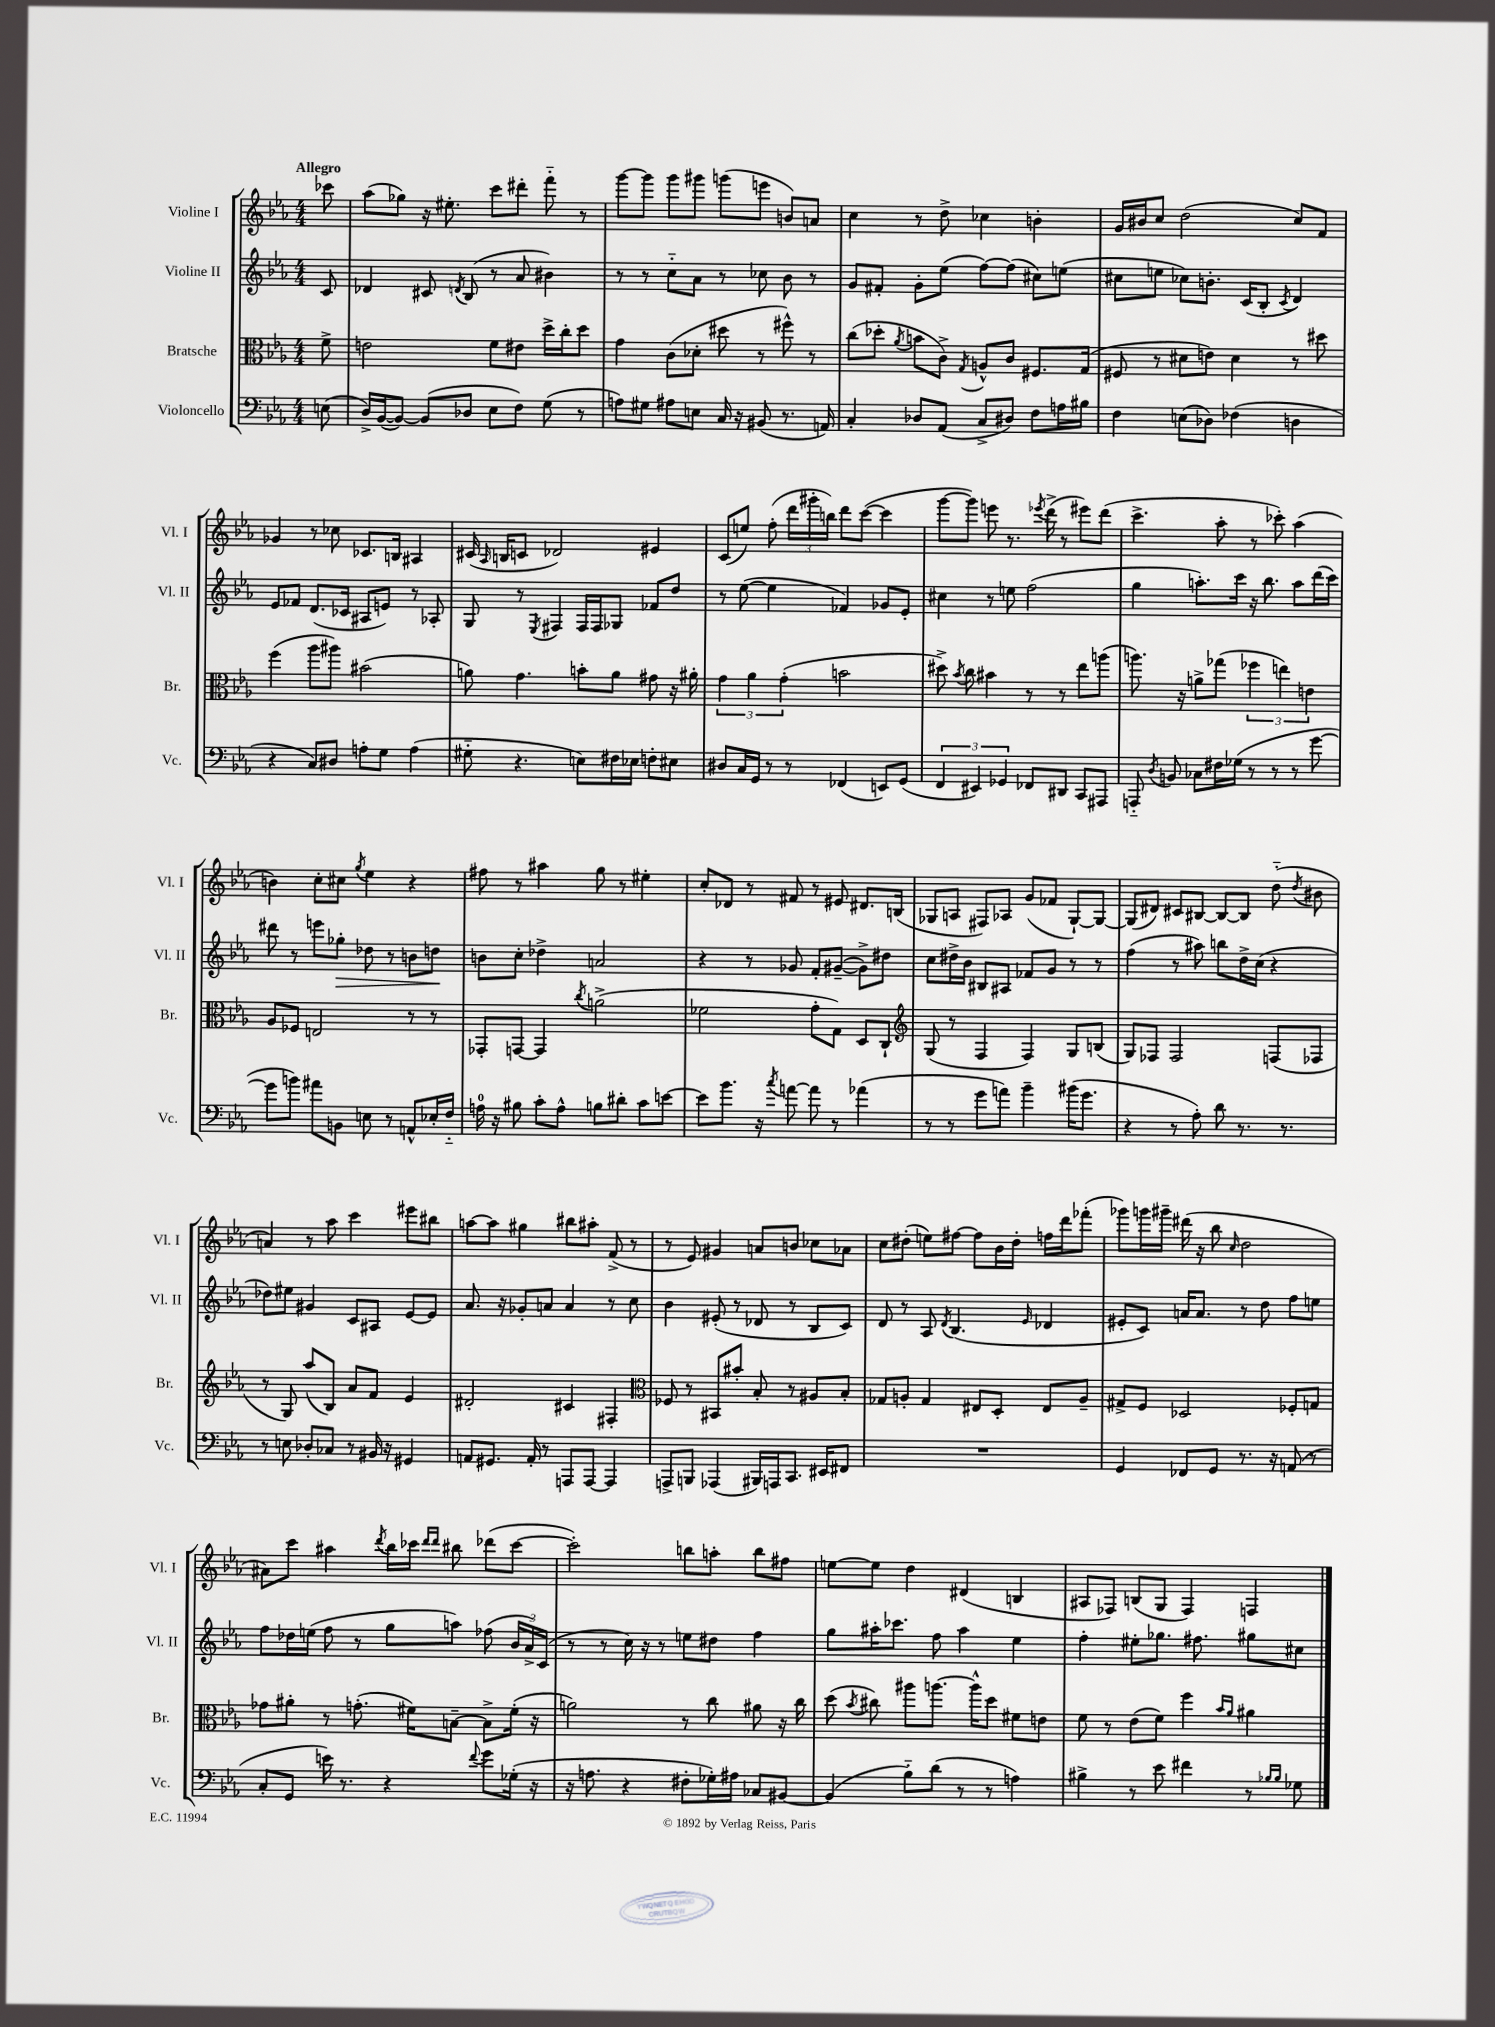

**kern	**kern	**kern	**kern
*staff4	*staff3	*staff2	*staff1
*clefF4	*clefC3	*clefG2	*clefG2
*k[b-e-a-]	*k[b-e-a-]	*k[b-e-a-]	*k[b-e-a-]
*M4/4	*M4/4	*M4/4	*M4/4
(8E	8f^	8c	8ccc-
=	=	=	=
16D^)	2e	4d-	(8aa-
([16BB-	.	.	.
8BB-_)	.	.	8gg-)
(8BB-]	.	8c#	16r
.	.	.	8.ee#'
.	.	8qd	.
8D-	.	(8B-	.
8E-	8f	8r	8ccc
8F)	8e#	8a-	8ddd#'
(8G	16dd^	4b#)	8fff'~
.	16cc'	.	.
8r	8dd	.	8r
=	=	=	=
8A)	4g	8r	[8ggg
8G#	.	8r	8ggg]
8A#	(8c	8cc'~	8ggg
8E	8d-'	8a-	8ggg#
16C	8dd#	8r	(8ggg
16r	.	.	.
(8BB#	8r	8cc-	8eee
8.r	8ff#^^)	8b-	8b)
.	8r	8r	8a
16AA)	.	.	.
=	=	=	=
4C'	(8cc	8g	4cc
.	8dd-'	8f#'	.
.	8qa-	.	.
8D-	8b	8g'	8r
(8AA-	8c^)	(8ee-	8dd^
.	8qG	.	.
8C^	8A^^	[8ff)	4cc-
8D#)	8c	(8ff]	.
8F	8.F#	8cc#)	4b'
16A	.	(8ee	.
16B#	(16G	.	.
=	=	=	=
4F	8F#	8cc#	16g
.	.	.	16b#
.	8r	8ee	8cc
(8E	8d#	8cc-)	(2dd
8D-)	8e)	8.b'	.
(4F-	4d#	.	.
.	.	(16c	.
.	.	8B-'	.
.	.	8qc	.
4D	8r	4d)	8cc)
.	8dd#	.	8f
=	=	=	=
4r	(4ff	8e-	4g-
.	.	8f-	.
8C)	8aa-	(8.d	8r
8D#	8aa#)	.	8cc-
.	.	16c-	.
8A'	(2b#	8A#	8.c-
8G	.	8e)	.
.	.	.	16B
(4A	.	8r	4A#
.	.	8A-'	.
=	=	=	=
8G#'~	8a)	8G	(16c#
.	.	.	16qqA-
.	.	.	16B
4.r	4.g	8r	8c
.	.	8qE-	.
.	.	4F#	2d-)
8E)	8b'	16F#	.
.	.	16F#	.
16F#	8a	8G-	.
16E-	.	.	.
8F'	8g#	8f-	4e#
8E#	16r	8dd	.
.	16a#'	.	.
=	=	=	=
8D#	6g	8r	(8c
16C	.	([8ee-	8ee)
.	6a-	.	.
16GG	.	.	.
8r	.	4ee-]	(8ff'
.	(6g'	.	.
8r	.	.	24ddd
.	.	.	24ggg#'
.	.	.	24bb)
(4FF-	2b	4f-)	8ddd
.	.	.	([8ccc
8EE)	.	8g-	4ccc]
(8GG	.	8e-'	.
=	=	=	=
6FF	8dd#^)	4cc#	[8ggg
.	8qb-	.	.
.	8cc	.	8ggg])
6EE#)	.	.	.
.	4b#	8r	8eee
6GG-	.	.	.
.	.	8ee	8.r
8FF-	8r	(2ff	.
.	.	.	8qeee-
.	.	.	(16ddd^
8DD#	8r	.	8r
8CC	8ee-	.	8eee#)
8AAA#	(8aa	.	(8ddd
=	=	=	=
8AAA'~	8.aa)	4gg	4.ccc^
8qD	.	.	.
8BB	.	.	.
.	16r	.	.
8C-	8a^	8.aa')	.
16F#	(8gg-	.	8aa-'
(16G-	.	16ccc	.
8r	6ff-	16r	8r
.	.	8.bb-	.
8r	.	.	8ccc-')
.	6ee)	.	.
8r	.	8aa	(4aa-
.	6e	.	.
[8g	.	(16ddd	.
.	.	16ccc)	.
=	=	=	=
8g]	8A-	8ddd#	4b)
8b)	8F-	8r	.
8a#	2E	8eee	8cc'
8BB	.	8gg-'	8cc#
.	.	.	8qgg
8E	.	8dd-	4ee-
8r	.	8r	.
8AA^^	8r	8b	4r
16E-'	8r	8dd	.
16F'~	.	.	.
=	=	=	=
16A	8GG-'	8b	8ff#
16r	.	.	.
8B#	[8GG	8cc'	8r
8c'	4GG]	4dd-^	4aa#
8A^^	.	.	.
.	8qcc	.	.
8B	(2a^	2a	8gg
8d#'	.	.	8r
8c	.	.	4ee#'
[8e	.	.	.
=	=	=	=
8e]	2f-	4r	8cc'
8.b-	.	.	8d-
.	.	8r	8r
16r	.	.	.
8qcc	.	.	.
[8a	.	8g-	8f#
8a]	8g'	8f'	8r
8r	8G)	([8g#~	8e#
(4a-	8D	8g#^])	8.d#
.	8C`	8dd#	.
.	.	.	(16B
=	=	=	=
*	*clefG2	*	*
8r	(8G	8cc	8G-
8r	8r	16dd#^	8A
.	.	16b-	.
8g	4F	8B#	8F#)
8a)	.	8A#	8A-
4b-~	4F)	8f-	(8g
.	.	8g	8f-
(16b#	8G	8r	[8G-`)
8.g	.	.	.
.	(8B	8r	8G-_
=	=	=	=
4r	8G)	(4ff	(8G-]
.	8F-	.	8d#)
8r	2F-	8r	8c#
8A-')	.	8aa#)	[8B#
8d	.	8bb	8B#_
8.r	.	16dd^	8B#]
.	.	(16cc	.
.	(8F	4r	(8dd'~
8.r	.	.	.
.	.	.	8qdd
.	8F-	.	8b#
=	=	=	=
8r	8r	8dd-)	4a)
8E	8G)	8ee#	.
8D-'	(8aa-	4g#	8r
8C-	8B-)	.	8aa-
8r	8a-	8c	4ccc
16BB#	8f	8A#	.
16r	.	.	.
4GG#	4e-	[8e-	8eee#
.	.	8e-]	8bb#
=	=	=	=
8AA	2d#'	8.a-	[8aa
8.GG#	.	.	8aa]
.	.	16r	.
.	.	8g-'	4gg#
16AA'	.	.	.
8r	.	8a	.
8AAA	4c#	4a	8bb#
[8AAA	.	.	8aa#'
4AAA]	4F#'	8r	(8f^
.	.	8cc	8r
=	=	=	=
*	*clefC3	*	*
8AAA^	8F-	4b-	8r
8BBB	8r	.	8e-)
(4AAA-	8BB#	(8e#'	4g#
.	8b#'	8r	.
16BBB#)	8B-'	8d-	8a
16AAA	.	.	.
8.CC	8r	8r	8b
.	8A#	8B-	8cc-
16EE#	.	.	.
8FF#	8B-'	8c)	8a-
=	=	=	=
1r	8G-	8d	8cc
.	8A'	8r	(8dd#'
.	4G-	8A-	8ee)
.	.	8qd	.
.	.	(4.B-	[8ff#
.	8E#	.	8ff#]
.	8D'	.	16b-
.	.	.	16dd#'
.	.	16qqe-	.
.	8E#	4d-	16ff
.	.	.	16ddd
.	8A~	.	(8fff-'
=	=	=	=
4GG	8G#^	8e#'	8ggg-)
.	8F	8c)	16ggg
.	.	.	16ggg#~
8FF-	2D-	16a	(16ddd#
.	.	8.a	16r
8GG	.	.	8bb-
.	.	.	16qqcc
8.r	.	8r	2dd
.	.	8dd	.
16r	.	.	.
(8AA	8F-'	8ff	.
8r	8G	8ee	.
=	=	=	=
8C'	8g-	8ff	8a#)
8GG	8a#'	16dd-	8ccc
.	.	(16ee	.
16e)	8r	8ff	4aa#
8.r	.	.	.
.	(8.g'	8r	.
.	.	.	8qddd
4r	.	8gg	16bb-
.	16f#)	.	16ccc-
.	.	.	16qqddd
.	.	.	16qqddd
.	[8B~	8aa)	8bb#
8qqf	.	.	.
8g	8B^]	(8ff-	(8ddd-
(16G-'	(16f#'	24b-	[8ccc-
.	.	24a-^)	.
16r	16r	.	.
.	.	(24c	.
=	=	=	=
16r	2a)	8r	2ccc-'])
8.A	.	.	.
.	.	8r	.
4r	.	16cc)	.
.	.	16r	.
.	.	8r	.
8F#'	8r	8ee	8bb
16G-')	8cc	8dd#	8aa'
16A#	.	.	.
8C-	8a#	4ff	8bb
[8BB#	16r	.	8ff#
.	16cc	.	.
=	=	=	=
(4BB#]	(8dd	8gg	[8ee
.	8qb-	.	.
.	8cc#)	16aa#'	8ee]
.	.	8.ccc-	.
8B-'~)	8aa#	.	4dd
(8d	[8.aa	8ff	.
8r	.	4aa#	(4d#
.	16aa^^]	.	.
8r	8dd	.	.
4A)	8f#	4ee-	4B
.	8e	.	.
=	=	=	=
4B#^	8f	4ff'	8A#
.	8r	.	8F-)
8r	(8e-	8ee#'	(8B
8e-	8f)	8.gg-	8G
4f#	4ff	.	4F-)
.	.	8.ff#	.
.	16qqb-	.	.
.	16qqa-	.	.
8r	4a#	8gg#	4F
16qqB-	.	.	.
16qqB-	.	.	.
8G-	.	8cc#	.
==	==	==	==
*-	*-	*-	*-
